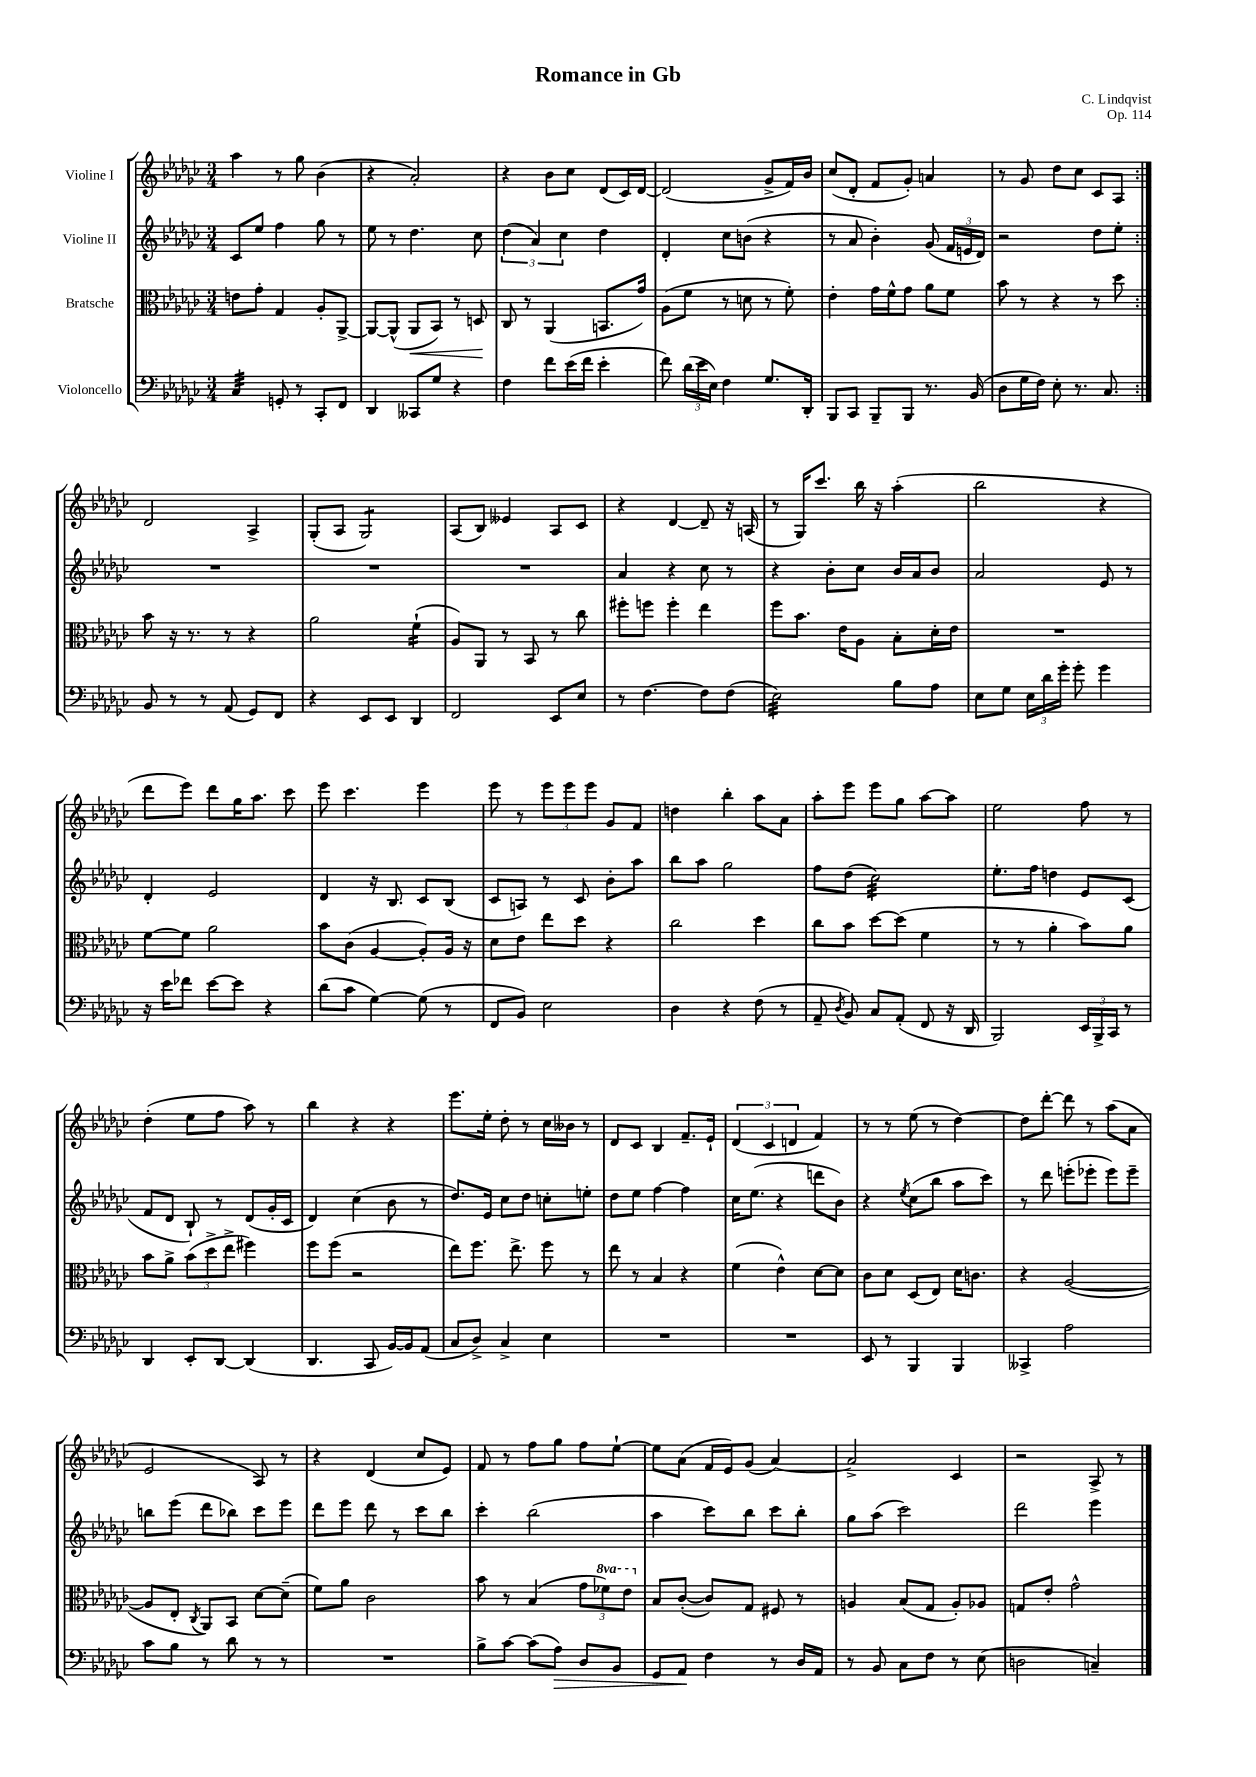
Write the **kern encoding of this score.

**kern	**kern	**kern	**kern
*staff4	*staff3	*staff2	*staff1
*clefF4	*clefC3	*clefG2	*clefG2
*k[b-e-a-d-g-c-]	*k[b-e-a-d-g-c-]	*k[b-e-a-d-g-c-]	*k[b-e-a-d-g-c-]
*M3/4	*M3/4	*M3/4	*M3/4
4C-/	8e\L	8c-/L	4aa-\
.	8g-'\J	8ee-/J	.
8GG'/	4G-/	4ff\	8r
8r	.	.	8gg-\
8CC-'/L	8A-'/L	8gg-\	(4b-\
8FF/J	[8AA-^/J	8r	.
=	=	=	=
4DD-/	8AA-/_L	8ee-\	4r
.	(8AA-^^/]J	8r	.
8CC--/L	8AA-/L	4.dd-\	2a-'/)
8G-/J	8BB-/J)	.	.
4r	8r	.	.
.	8D/	8cc-\	.
=	=	=	=
4F\	8C-/	(6dd-\	4r
.	8r	.	.
.	.	6a-/)	.
8f\L	(4AA-/	.	8b-\L
.	.	6cc-\	.
(16e-\L	.	.	8cc-\J
16f\JJ	.	.	.
4e-'\	8.BB/L	4dd-\	(8d-/L
.	.	.	16c-/L)
.	16g-/Jk)	.	[16d-/JJ
=	=	=	=
8f\)	(8A-\L	4d-'/	(2d-/]
(24d-\LL	8f\J	.	.
24e-\	.	.	.
24E-\JJ)	.	.	.
4F\	8r	8cc-\L	.
.	8d\	(8b\J	.
8.G-/L	8r	4r	8g-^/L
.	8f'\)	.	16f/L)
16DD-'/Jk	.	.	16b-/JJ
=	=	=	=
8BBB-/L	4e-'\	8r	(8cc-/L
8CC-/J	.	8a-/	8d-'/J
8BBB-~/L	16g-\LL	4b-'\)	8f/L
.	16f^^\J	.	.
8BBB-/J	8g-\J	.	8g-'/J)
8.r	8a-\L	(8g-/	4a/
.	8f\J	24f/LL	.
.	.	24e/	.
(16BB-/	.	.	.
.	.	24d-/JJ)	.
=	=	=	=
8D-\L	8b-\	2r	8r
16G-\L	8r	.	8g-/
16F\JJ)	.	.	.
8E-'\	4r	.	8dd-\L
8.r	.	.	8cc-\J
.	8r	8dd-\L	8c-/L
8.C-/	.	.	.
.	8dd-\	8ee-'\J	8A-/J
=:|!	=:|!	=:|!	=:|!
8BB-/	8b-\	2.r	2d-/
8r	16r	.	.
.	8.r	.	.
8r	.	.	.
(8AA-/	8r	.	.
8GG-/L)	4r	.	4A-^/
8FF/J	.	.	.
=	=	=	=
4r	2a-\	2.r	(8G-'/L
.	.	.	8A-/J
8EE-/L	.	.	2G-/)
8EE-/J	.	.	.
4DD-/	(4f`\	.	.
=	=	=	=
2FF/	8A-/L)	2.r	(8A-/L
.	8AA-/J	.	8B-/J)
.	8r	.	4e--/
.	8BB-/	.	.
8EE-/L	8r	.	8A-/L
8E-/J	8cc-\	.	8c-/J
=	=	=	=
8r	8ff#'\L	4a-/	4r
[4.F\	8ff\J	.	.
.	4ff'\	4r	[4d-/
8F\]L	4ee-\	8cc-\	8d-~/]
(8F\J	.	8r	16r
.	.	.	(16A/
=	=	=	=
2E-\)	8ff\L	4r	8r
.	8.b-\J	.	16G-/LK)
.	.	.	8.ccc-/J
.	.	8b-'\L	.
.	16e-\LK	.	.
.	8A-\J	8cc-\J	16bb-\
.	.	.	16r
8B-\L	8B-'\L	16b-/LL	(4aa-'\
.	.	16a-/J	.
8A-\J	16d-'\L	8b-/J	.
.	16e-\JJ	.	.
=	=	=	=
8E-\L	2.r	2a-/	2bb-\
8G-\J	.	.	.
24E-\LL	.	.	.
24d-\	.	.	.
24g-'\JJ	.	.	.
8g-'\	.	.	.
4g-\	.	8e-/	4r
.	.	8r	.
=	=	=	=
16r	[8f\L	4d-'/	8ddd-\L
16e-\LK	.	.	.
8f-\J	8f\]J	.	8eee-\J)
[8e-\L	2a-\	2e-/	8ddd-\L
8e-\]J	.	.	16gg-\K
.	.	.	8.aa-\J
4r	.	.	.
.	.	.	8ccc-\
=	=	=	=
(8d-\L	8b-\L	4d-/	8eee-\
8c-\J	(8c-\J	.	4.ccc-\
[4G-\)	[4A-/	16r	.
.	.	8.B-/	.
(8G-\]	8A-'/]L)	8c-/L	4eee-\
8r	16A-/Jk	(8B-/J	.
.	16r	.	.
=	=	=	=
8FF/L	8d-\L	8c-/L	8eee-\
8BB-/J)	8e-\J	8A/J)	8r
2E-\	8ee-\L	8r	12eee-\L
.	.	.	12eee-\
.	8dd-\J	8c-/	.
.	.	.	12eee-\J
.	4r	8b-'\L	8g-/L
.	.	8aa-\J	8f/J
=	=	=	=
4D-\	2cc-\	8bb-\L	4dd\
.	.	8aa-\J	.
4r	.	2gg-\	4bb-'\
(8F\	4dd-\	.	8aa-\L
8r	.	.	8a-\J
=	=	=	=
8AA-~/	8cc-\L	8ff\L	8aa-'\L
8qD-/	.	.	.
8BB-/)	8b-\J	(8dd-\J	8eee-\J
8C-/L	[8dd-\L	2cc-\)	8eee-\L
(8AA-'/J	(8dd-\]J	.	8gg-\J
8FF/	4f\	.	[8aa-\L
16r	.	.	8aa-\]J
16DD-/	.	.	.
=	=	=	=
2BBB-/)	8r	8.ee-'\L	2ee-\
.	8r	.	.
.	.	16ff\Jk	.
.	4a-'\	4dd\	.
24EE-/LL	8b-\L)	8e-/L	8ff\
24BBB-^/	.	.	.
24CC-/JJ	.	.	.
8r	8a-\J	(8c-/J	8r
=	=	=	=
4DD-/	8b-\L	8f/L	(4dd-'\
.	8a-^\J	8d-/J	.
8EE-'/L	(12b-\L	8B-`/)	8ee-\L
.	12dd-^\	.	.
[8DD-/J	.	8r	8ff\J
.	12ee-^\J	.	.
(4DD-/]	4ff#\)	(8d-/L	8aa-\)
.	.	16g-'/L	8r
.	.	16c-/JJ	.
=	=	=	=
4.DD-/	8ff\L	4d-/)	4bb-\
.	(8ff\J	.	.
.	2r	(4cc-\	4r
8CC-/	.	.	.
[16BB-/LL)	.	8b-\	4r
16BB-/]J	.	.	.
(8AA-/J	.	8r	.
=	=	=	=
8C-/L	8ee-\L)	8.dd-/L)	8.eee-\L
8D-^/J)	8.ff\J	.	.
.	.	16e-/Jk	16ee-'\Jk
4C-^/	.	8cc-\L	8dd-'\
.	8.ee-^\	.	.
.	.	8dd-\J	8r
4E-\	8ff\	8cc'\L	16cc-\LL
.	.	.	16b--\JJ
.	8r	8ee'\J	8r
=	=	=	=
2.r	8ee-\	8dd-\L	8d-/L
.	8r	8ee-\J	8c-/J
.	4B-/	[4ff\	4B-/
.	4r	4ff\]	8.f~/L
.	.	.	16e-`/Jk
=	=	=	=
2.r	(4f\	16cc-\LK	(6d-/
.	.	(8.ee-\J	.
.	.	.	6c-/
.	4e-^^\)	4r	.
.	.	.	6d/
.	[8d-\L	8ddd\L	4f/)
.	8d-\]J	8b-\J)	.
=	=	=	=
8EE-/	8c-\L	4r	8r
8r	8d-\J	.	8r
.	.	8qee-/	.
4BBB-/	(8D-/L	(8cc-\L	(8ee-\
.	8E-/J)	8bb-\J	8r
4BBB-/	16d-\LK	8aa-\L	[4dd-\)
.	8.c\J	.	.
.	.	8ccc-\J)	.
=	=	=	=
4CC--^/	4r	8r	8dd-\]L
.	.	8ddd-\	[8ddd-'\J
2A-\	([2A-/	(8eee'\L	8ddd-\]
.	.	8eee-'\J	8r
.	.	8eee-\L)	(8aa-\L
.	.	8eee-~\J	8a-\J
=	=	=	=
8c-\L	8A-/]L	8bb\L	2e-/
8B-\J	8E-'/J	(8eee-\J	.
.	8qC-/	.	.
8r	8AA-/L)	8ddd-\L	.
8d-\	8BB-/J	8bb-\J)	.
8r	[8d-\L	8ccc-\L	8A-/)
8r	(8d-~\]J	8eee-\J	8r
=	=	=	=
2.r	8f\L)	8ddd-\L	4r
.	8a-\J	8eee-\J	.
.	2c-\	8ddd-\	(4d-/
.	.	8r	.
.	.	8ccc-\L	8cc-/L
.	.	8bb-\J	8e-/J)
=	=	=	=
8B-^\L	8b-\	4ccc-'\	8f/
[8c-\J	8r	.	8r
(8c-\]L	(4B-/	(2bb-\	8ff\L
8A-\J)	.	.	8gg-\J
8D-/L	12g-\L	.	8ff\L
.	12ff-\)	.	.
8BB-/J	.	.	[8ee-`\J
.	12ee-\J	.	.
=	=	=	=
8GG-/L	8B-/L	4aa-\	8ee-\]L
8AA-/J	([8c-'/J	.	(8a-\J
4F\	8c-/]L)	8ccc-\L)	16f/LL
.	.	.	16e-/J)
.	8G-/J	8bb-\J	(8g-/J
8r	8F#/	8ccc-\L	[4a-/)
16D-/LL	8r	8bb-'\J	.
16AA-/JJ	.	.	.
=	=	=	=
8r	4A/	8gg-\L	2a-^/]
8BB-/	.	(8aa-\J	.
8C-\L	(8B-/L	2ccc-\)	.
8F\J	8G-/J	.	.
8r	8A'/L)	.	4c-/
(8E-\	8A-/J	.	.
=	=	=	=
2D\	8G/L	2ddd-\	2r
.	8e-'/J	.	.
.	2g-^^\	.	.
4C~/)	.	4eee-\	8A-^/
.	.	.	8r
==	==	==	==
*-	*-	*-	*-
